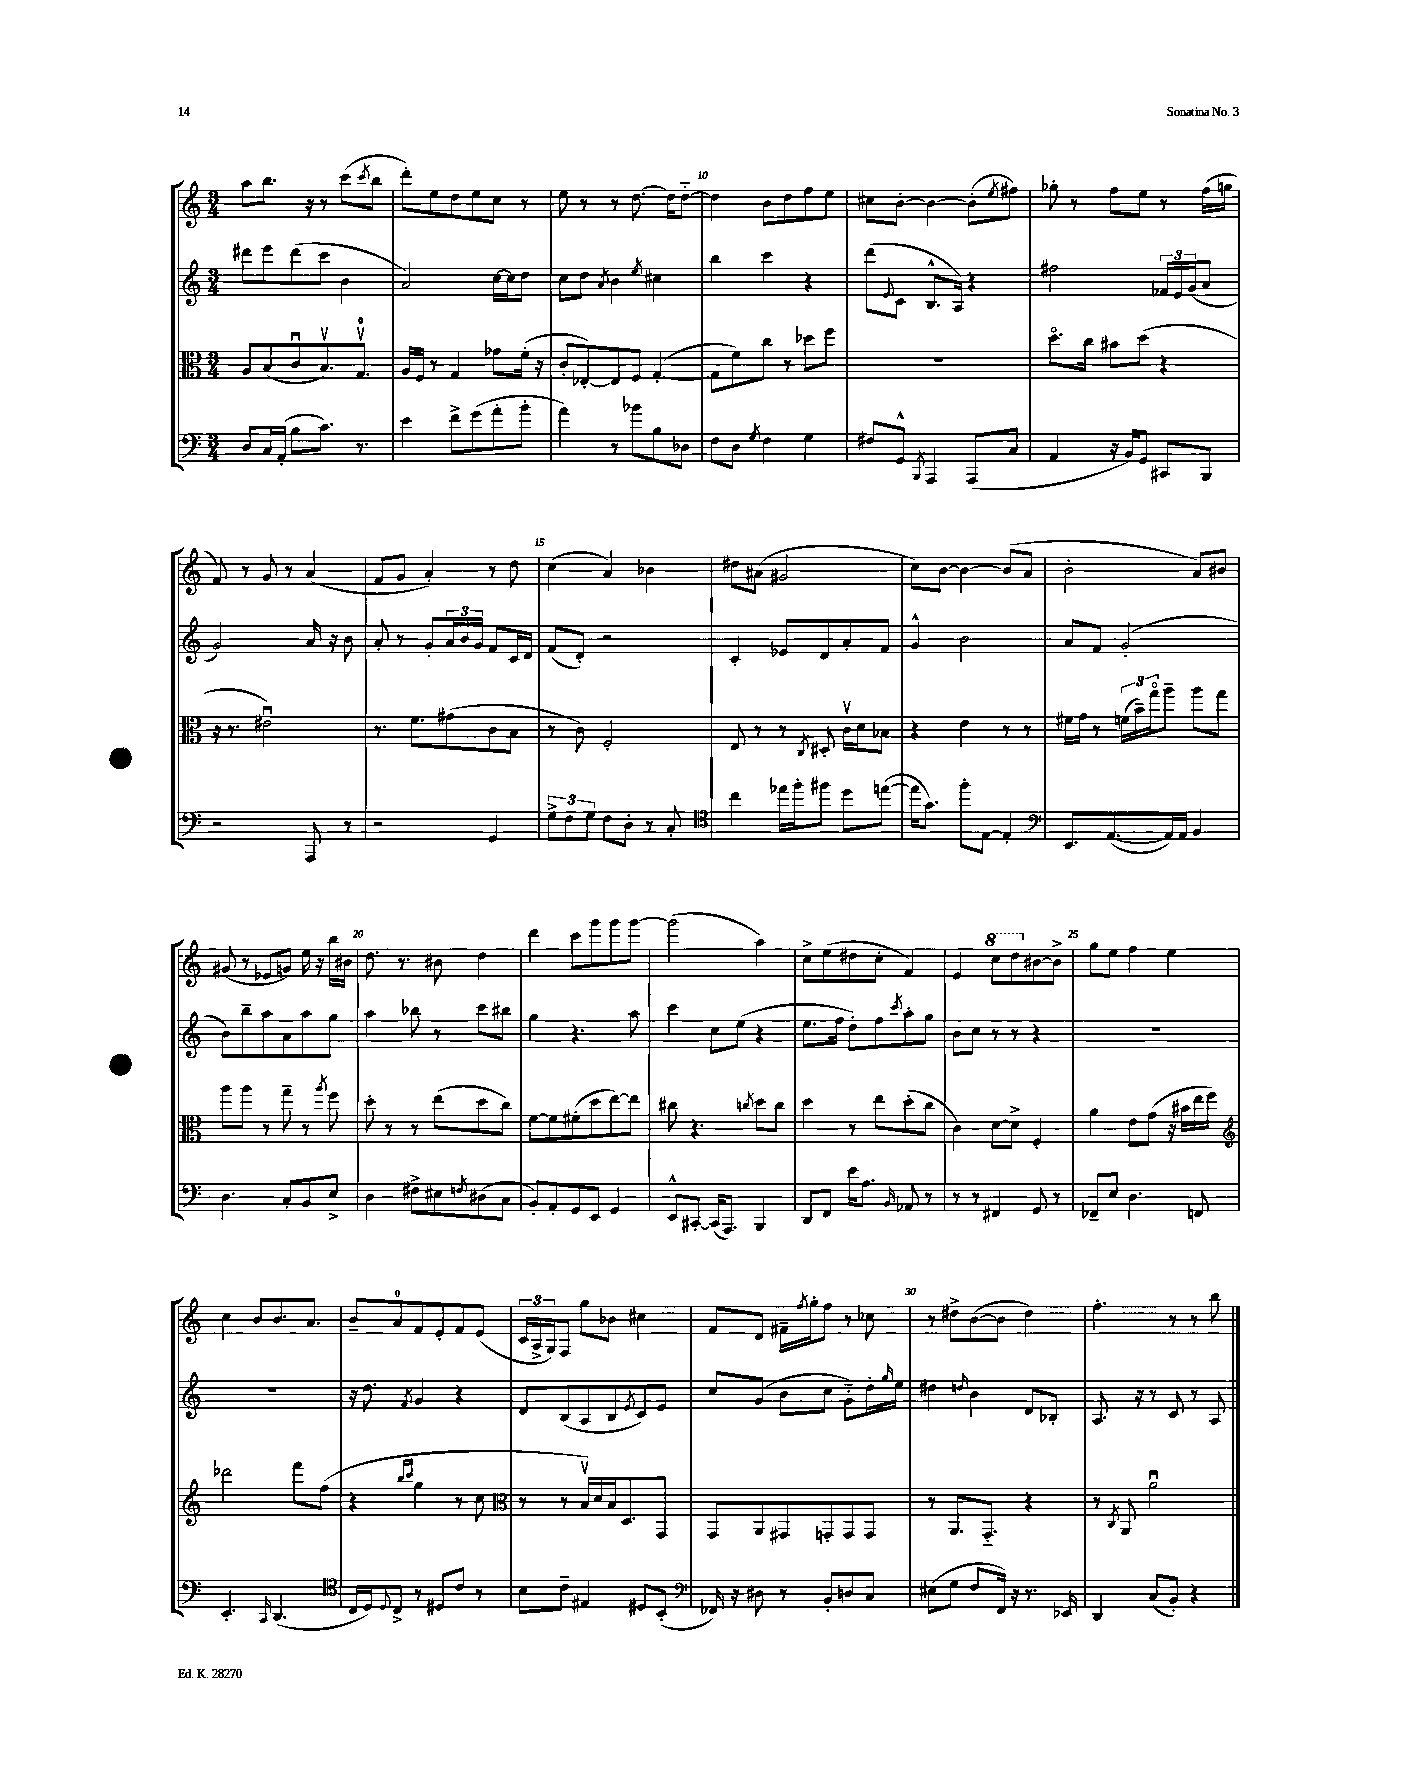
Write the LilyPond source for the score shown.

<<
\new StaffGroup <<
\new Staff = "s0" {
    \clef treble \key c \major \numericTimeSignature \time 3/4
    a''8 b''8. r16 r8 c'''8( \acciaccatura { c'''8 } b''8 |
    d'''8-.) e''8 d''8 e''8 c''8 r8 |
    e''8 r8 r8 d''8.~ d''16 d''8~-_ |
    d''4 b'8 d''8 f''8 e''8 |
    cis''8 b'8~-. b'4~ b'8-.( \acciaccatura { e''8 } fis''8) |
    ges''8-. r8 f''8 e''8 r8 f''16( g''16 |
    f'8) r8 g'8 r8 a'4( |
    f'8 g'8 a'4-.) r8 d''8 |
    c''4( a'4) bes'4 |
    dis''8 ais'8( gis'2 |
    c''8) b'8~ b'4~ b'8( a'8 |
    b'2-. a'8) bis'8 |
    gis'8( r8 ees'8 g'8) e''16 r16 b''16 bis'16 |
    d''8. r8. bis'8 d''4 |
    d'''4 c'''8 g'''8 g'''8 g'''8~ |
    g'''2( a''4) |
    c''8-> e''8( dis''8 c''8-. f'4) |
    e'4 \ottava #1 c'''8 d'''8 \ottava #0 bis'8~ bis'8-> |
    g''8 e''8 f''4 e''4 |
    c''4 b'8 b'8. a'8. |
    b'8-- a'8-0 f'8 e'8-. f'8 e'8( |
    \tuplet 3/2 { c'16 a16-> g16) } f8 g''8 bes'8 cis''4 |
    f'8 d'8 fis'16-- \acciaccatura { f''8 } g''16-. f''8 r8 ces''8 |
    r8 dis''8-> b'8~( b'8 dis''4) |
    f''4.-. r8 r8 b''8 \bar "|." |
}
\new Staff = "s1" {
    \clef treble \key c \major \numericTimeSignature \time 3/4
    dis'''8 e'''8 dis'''8( c'''8 b'4 |
    a'2) c''16~ c''16 d''8 |
    c''8 d''8 \acciaccatura { a'8 } b'4 \acciaccatura { e''8 } cis''4 |
    b''4 c'''4 r4 |
    d'''8( \appoggiatura { e'8 } c'8 b8.-^ a16) r4 |
    fis''2 \tuplet 3/2 { fes'16 e'16 g'16( } a'8 |
    g'2) a'16 r16 b'8 |
    a'8-. r8 g'8-. \tuplet 3/2 { a'16 b'16 g'16 } f'8 c'16 d'16 |
    f'8( d'8-.) r2 |
    c'4-. ees'8 d'8 a'8-. f'8 |
    g'4-^ b'2 |
    a'8 f'8 g'2-.( |
    b'8) b''8-- a''8 a'8 a''8 g''8 |
    a''4 bes''8 r8 c'''8 bis''8 |
    g''4 r4. a''8 |
    c'''4 c''8 e''8( r4 |
    e''8. f''16 d''8-.) f''8 \acciaccatura { c'''8 } a''8-. g''8 |
    b'8 c''8 r8 r8 r4 |
    R2. |
    R2. |
    r16 d''8. \acciaccatura { f'8 } g'4 r4 |
    d'8 b8( a8 b8 \acciaccatura { e'8 } c'8) e'8 |
    c''8 g'8( b'8 c''8 g'8-_) d''16-. \grace { g''16 } e''16 |
    dis''4 \grace { d''16 } b'4 d'8 bes8-. |
    a8. r16 r8 c'8 r8 a8 \bar "|." |
}
\new Staff = "s2" {
    \clef alto \key c \major \numericTimeSignature \time 3/4
    a8 b8( c'8\downbow b8.\upbow) g8.-0\upbow |
    a16 f16 r8 g4 ges'8 f'16-.( r16 |
    c'8-. ees8~-.) ees8 f8 g4~-.( |
    g8 f'8) c''8 r8 des''8 f''8 |
    R2. |
    d''8.\flageolet c''16 bis'8 d''8( r4 |
    r16 r8. eis'2\downbow) |
    r8. f'8. gis'8( c'8 b8 |
    r8 c'8) f2-. |
    e8 r8 r8 \acciaccatura { c8 } dis8-. c'16\upbow d'16 bes8 |
    r4 e'4 r8 r8 |
    fis'16 g'16 r8 \tuplet 3/2 { f'16( b'16--) g''16\flageolet } a''8-- a''8 g''8 |
    a''8 a''8 r8 g''8-- r8 \acciaccatura { a''8 } f''8 |
    d''8-. r8 r8 e''8( d''8 c''8) |
    f'8~ f'8 fis'8-.( d''8 e''8~) e''8 |
    cis''8 r4. \acciaccatura { c''8 } d''8 c''8 |
    d''4 r8 e''8 d''8-.( c''8 |
    c'4) d'8~ d'8-> f4-. |
    a'4 e'8 g'8( r16 bis'16 e''16 f''16) |
    \clef treble des'''2 f'''8 f''8( |
    r4 \grace { b''16 c'''16 } g''4 r8 c''8 |
    \clef alto r8 r8 b16\upbow) d'16 b16 d8. g,8 |
    g,8 a,8 gis,8 g,8-. g,8 g,8 |
    r8 a,8. g,8.-_ r4 |
    r8 \acciaccatura { c8 } a,8 a'2\downbow \bar "|." |
}
\new Staff = "s3" {
    \clef bass \key c \major \numericTimeSignature \time 3/4
    d8 c16 a,16-.( b8 c'8.) r8. |
    e'4 f'8-> g'8( a'8-. b'8-. |
    a'4) r8 bes'8 b8 des8 |
    f8 d8 \acciaccatura { g8 } f4 g4 |
    fis8 g,8-^ \acciaccatura { b,,8 } a,,4 a,,8( c8 |
    a,4 r16 b,16) g,8 cis,8 b,,8 |
    r2 a,,8 r8 |
    r2 g,4 |
    \tuplet 3/2 { g8-> f8 g8 } f8 d8-. r8 c8-. |
    \clef tenor c''4 ees''16 f''16-. fis''8 d''8 e''8~( |
    e''16 g'8.) f''8-. e8~ e4-. |
    \clef bass e,8. a,8.~( a,16) a,16 b,4 |
    d4. c8-. b,8 e8-> |
    d4 fis8-> eis8 \acciaccatura { f8 } dis8( c8 |
    b,8-.) a,8-. g,8 e,8 g,4 |
    e,8-^ cis,8~-. cis,16( a,,8.) b,,4 |
    d,8 f,8 e'16 a8. \grace { b,16 } aes,8 r8 |
    r8 r8 fis,4 g,8 r8 |
    fes,8-- e8 d4. f,8 |
    e,4.-. \grace { c,16 } d,4.( |
    \clef tenor c16 d16) \appoggiatura { d8 } c8-> r8 dis8 c'8 r8 |
    b8 c'8-- eis4 dis8 b,8-.( |
    \clef bass fes,16) r16 dis8 r8 b,8-. d8 c8 |
    eis8( g8 f8 f,16) r16 r8. ees,16 |
    d,4 c8( b,8-.) r4 \bar "|." |
}
>>
>>
\layout { \context { \Score currentBarNumber = #7 \override BarNumber.break-visibility = ##(#f #t #t) barNumberVisibility = #(every-nth-bar-number-visible 5) } }
